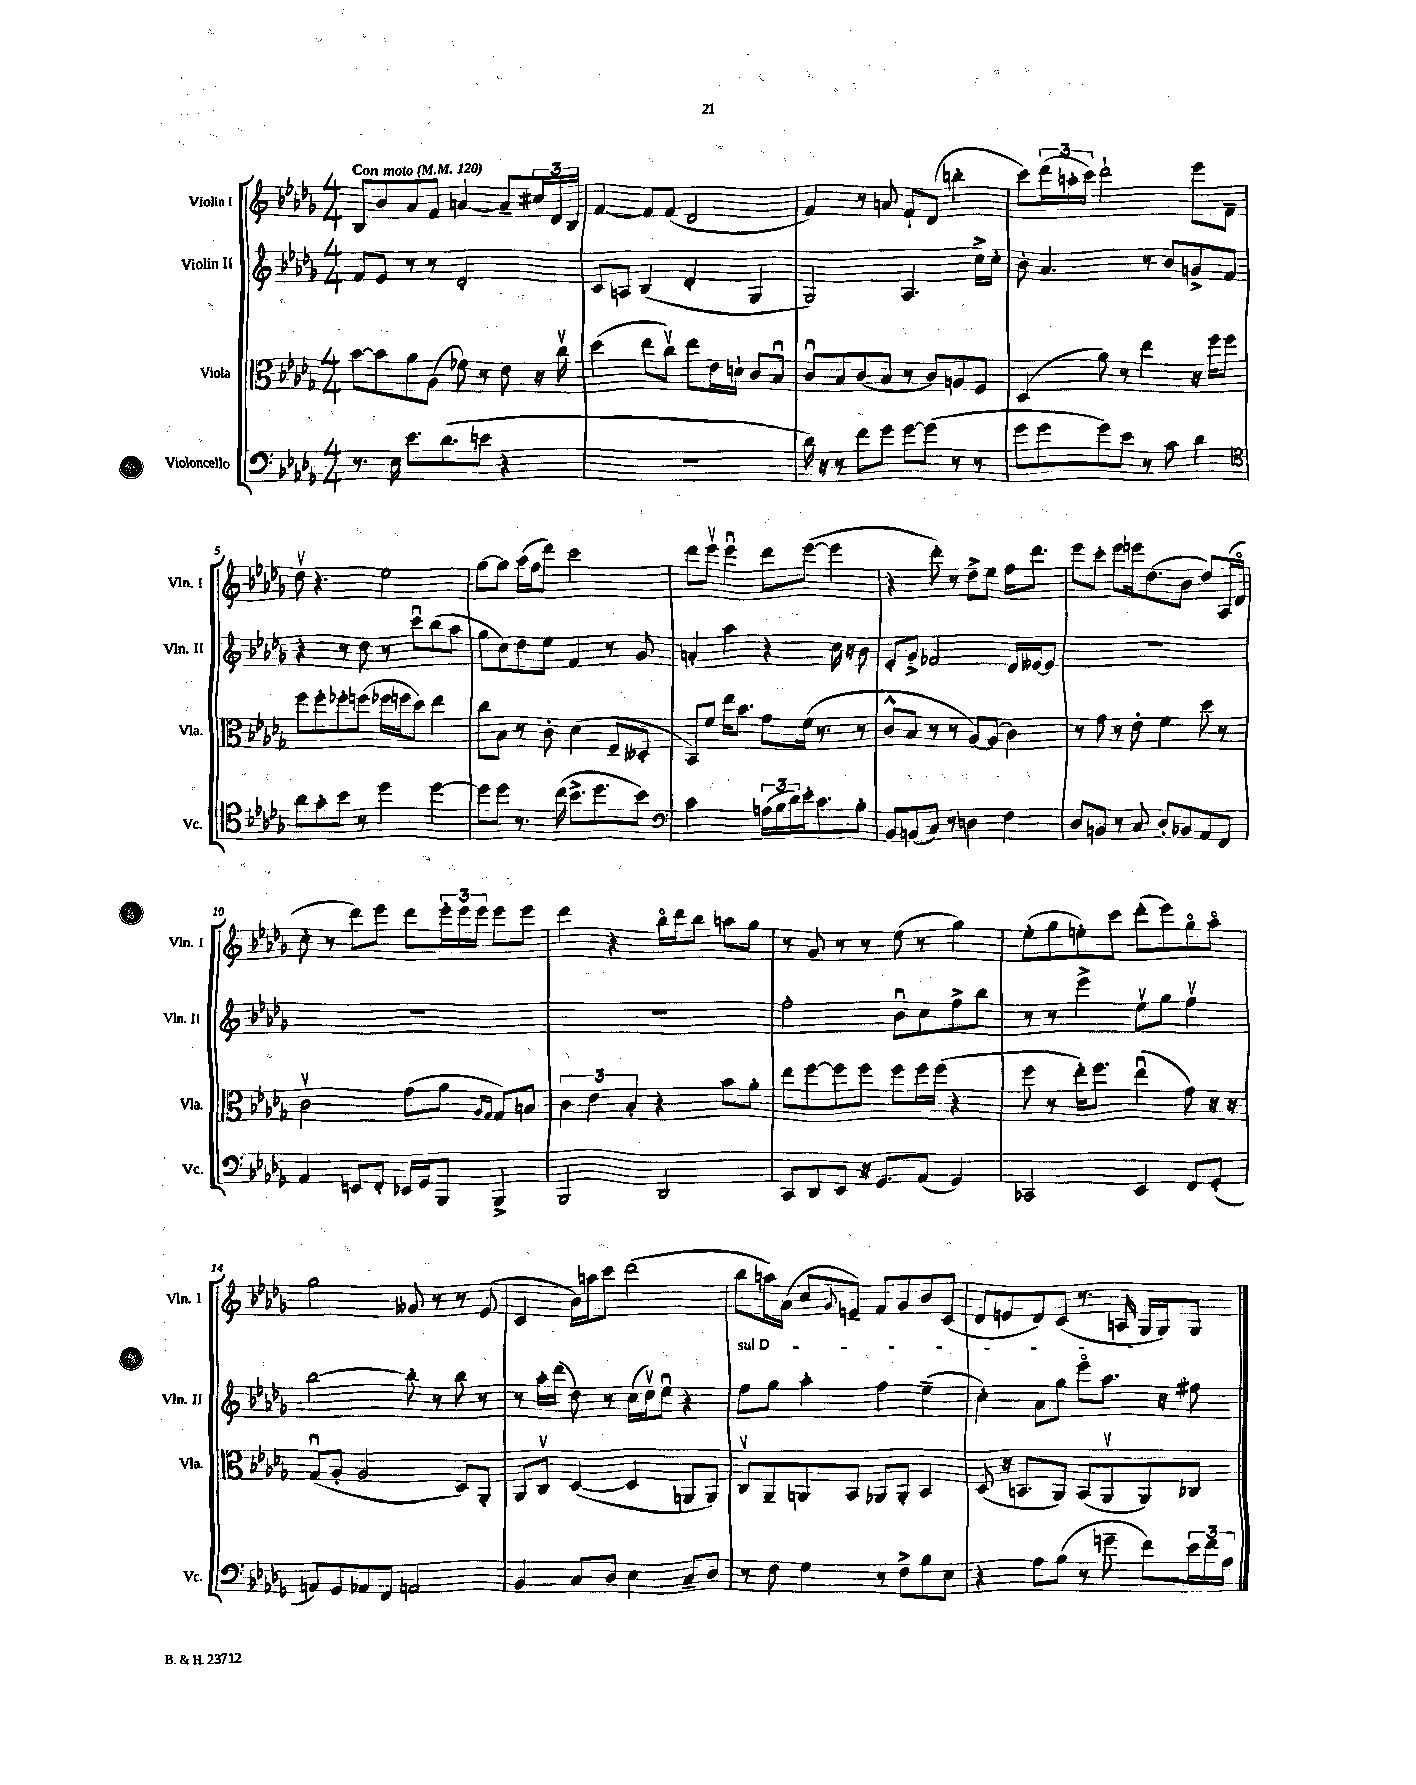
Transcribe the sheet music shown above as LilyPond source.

<<
\new StaffGroup <<
\new Staff = "s0" \with { instrumentName = "Violin I" shortInstrumentName = "Vln. I" } {
    \clef treble \key des \major \numericTimeSignature \time 4/4 \tempo "Con moto" 4 = 120
    bes8 bes'8 aes'8 f'8 a'4~ a'8-- \tuplet 3/2 { cis''16 des'16 bes16 } |
    f'4~ f'8 f'8( des'2 |
    f'4) r8 a'8 f'8-! des'8( b''4-. |
    c'''8) \tuplet 3/2 { des'''16( a''16-. c'''16) } des'''2-! ees'''8 f'8-- |
    des''8\upbow r4. ees''2 |
    ges''8~ ges''8 aes''16( f''16 des'''8) c'''2 |
    des'''8 ees'''8\upbow ees'''4\downbow des'''8 ees'''8~( ees'''4 |
    r4 des'''8-.) r8 des''8-> ees''8 f''16 des'''8. |
    ees'''8 c'''8-. ees'''8 e'''16 des''8.( bes'8 des''8) aes16( des'16\flageolet |
    c''8-. r8 des'''8) ees'''8 des'''8 \tuplet 3/2 { ees'''16-. ees'''16 ees'''16 } ees'''8 ees'''8 |
    des'''4 r4 bes''16\flageolet des'''16 bes''8 a''8 ges''8 |
    r8 ges'8 r8 r8 ees''8( r8 ges''4) |
    ees''8-.( ges''8 e''8-.) c'''8 des'''8-.( ees'''8) ges''8\flageolet aes''8\flageolet |
    ges''2 geses'8 r8 r8 ees'8( |
    c'4 bes'16) a''16 c'''8 des'''2( |
    bes''8 a''16) aes'16( c''8 \appoggiatura { ges'8 } e'8--) f'8 ges'8 bes'8 c'8( |
    des'8 e'8 des'8) c'8( r8. a16 ges16 ges16) ges8 \bar "|." |
}
\new Staff = "s1" \with { instrumentName = "Violin II" shortInstrumentName = "Vln. II" } {
    \clef treble \key des \major \numericTimeSignature \time 4/4
    f'8 ees'8 r8 r8 des'2-. |
    c'8 a8 bes4( des'4-. ges4 |
    ges2) aes4. c''16-> c''16-. |
    bes'8-. aes'4. r8 bes'8 g'8-> f'8 |
    r4 r8 des''8 r8 c'''8\downbow bes''8( aes''8 |
    ges''8 c''8) des''8 ees''8 f'4 r8 ges'8 |
    a'4-. aes''4 r4 c''16 r16 bes'8 |
    ees'8-. ges'8-> fes'2 des'16 eeses'16~ eeses'8 |
    R1 |
    R1 |
    R1 |
    f''2-. bes'8\downbow c''8 f''8-> bes''8 |
    r8 r8 ees'''4-> ees''8\upbow ges''8 f''4\upbow |
    bes''2~ bes''8-. r8 bes''8 r8 |
    r8 aes''16-. des'''16( des''8) r8 c''16( des''16\upbow) ees''8\downbow r4 |
    \once \override TextSpanner.bound-details.left.text = \markup { \italic "sul D" } f''8\startTextSpan ges''8 aes''4-. f''4 ees''4--( |
    c''4-.) aes'8 ges''8 ees'''8\flageolet aes''8.\stopTextSpan r16 fis''8 \bar "|." |
}
\new Staff = "s2" \with { instrumentName = "Viola" shortInstrumentName = "Vla." } {
    \clef alto \key des \major \numericTimeSignature \time 4/4
    bes'8~ bes'8 aes'8 aes8( fes'8) r8 ees'8 r16 c''16\upbow |
    des''4( ees''8 c''8\upbow) ees''8 ees'16 d'16-! c'8 bes8\downbow |
    c'8\downbow bes8 c'8( bes8 r8 c'8) a8 f8 |
    des4( aes'8) r8 ees''4 r16 f''16 f''8 |
    f''8 f''8-. fes''8-. f''8( fes''16 f''16 des''8) ees''4 |
    c''8 bes8 r8 c'8-. des'4( f8-- deses8-. |
    bes,8) f'8 ees''16 bes'8. ges'8 f'16( r8. r8 |
    c'8-^ bes8 r8 r8 aes8~) aes8( c'4) |
    r8 ges'8 r8 ees'8-. f'4 des''8 r8 |
    c'2\upbow ges'8( aes'8 \grace { aes16 ges16 } ges8) b8 |
    \tuplet 3/2 { c'4 ees'4 bes4-. } r4 bes'8 aes'8-. |
    ees''8 f''8~ f''8 f''8 f''8 f''16 f''16( r4 |
    f''8 r8 ees''16-.) f''8. ees''4\downbow( ges'8) r16 r16 |
    ges8\downbow( aes8-. aes2 des8) aes,8-. |
    aes,8 c8\upbow des4~( des4 a,8 a,8) |
    c8\upbow aes,8-- a,8 bes,8 aes,8 aes,8-. bes,4 |
    des8( r16 b,8. aes,8) b,8( aes,8\upbow aes,8) ces8 \bar "|." |
}
\new Staff = "s3" \with { instrumentName = "Violoncello" shortInstrumentName = "Vc." } {
    \clef bass \key des \major \numericTimeSignature \time 4/4
    r8. ees16 ees'8. des'8.( e'8 r4 |
    R1 |
    des'16) r16 r8 f'8 ges'8 ges'8~ ges'8( r8 r8 |
    ges'8 ges'8 ges'8) ees'8 r8 c'8 des'4 |
    \clef tenor aes'8 ges'8-. bes'8 r8 des''4 des''4~ |
    des''8 des''8 r8. c''16( bes'8.-> des''8. bes'8) |
    \clef bass c'2 \tuplet 3/2 { a16( bes16 des'16) } ees'16-. c'8. bes8-. |
    bes,8 b,8( c8) r8 d4 f4 |
    des8 b,8 r8 c8 des8-. bes,8 aes,8 f,8 |
    aes,4 e,8 f,8-. ees,16 ges,16 bes,,8 bes,,4-> |
    bes,,2 des,2 |
    c,8 des,8 ees,8 r16 ges,8. aes,8( ges,4) |
    ces,2 ees,4 f,8 ges,8-.( |
    a,8) ges,8 aes,8 f,8 a,2 |
    bes,4 c8 des8 ees4 c8-- des8 |
    r8 f8 ges4 r8 f8-> bes8 ees8 |
    r4 aes8 bes8( r8 g'8-- f'8) \tuplet 3/2 { ees'16 f'16 aes16 } \bar "|." |
}
>>
>>
